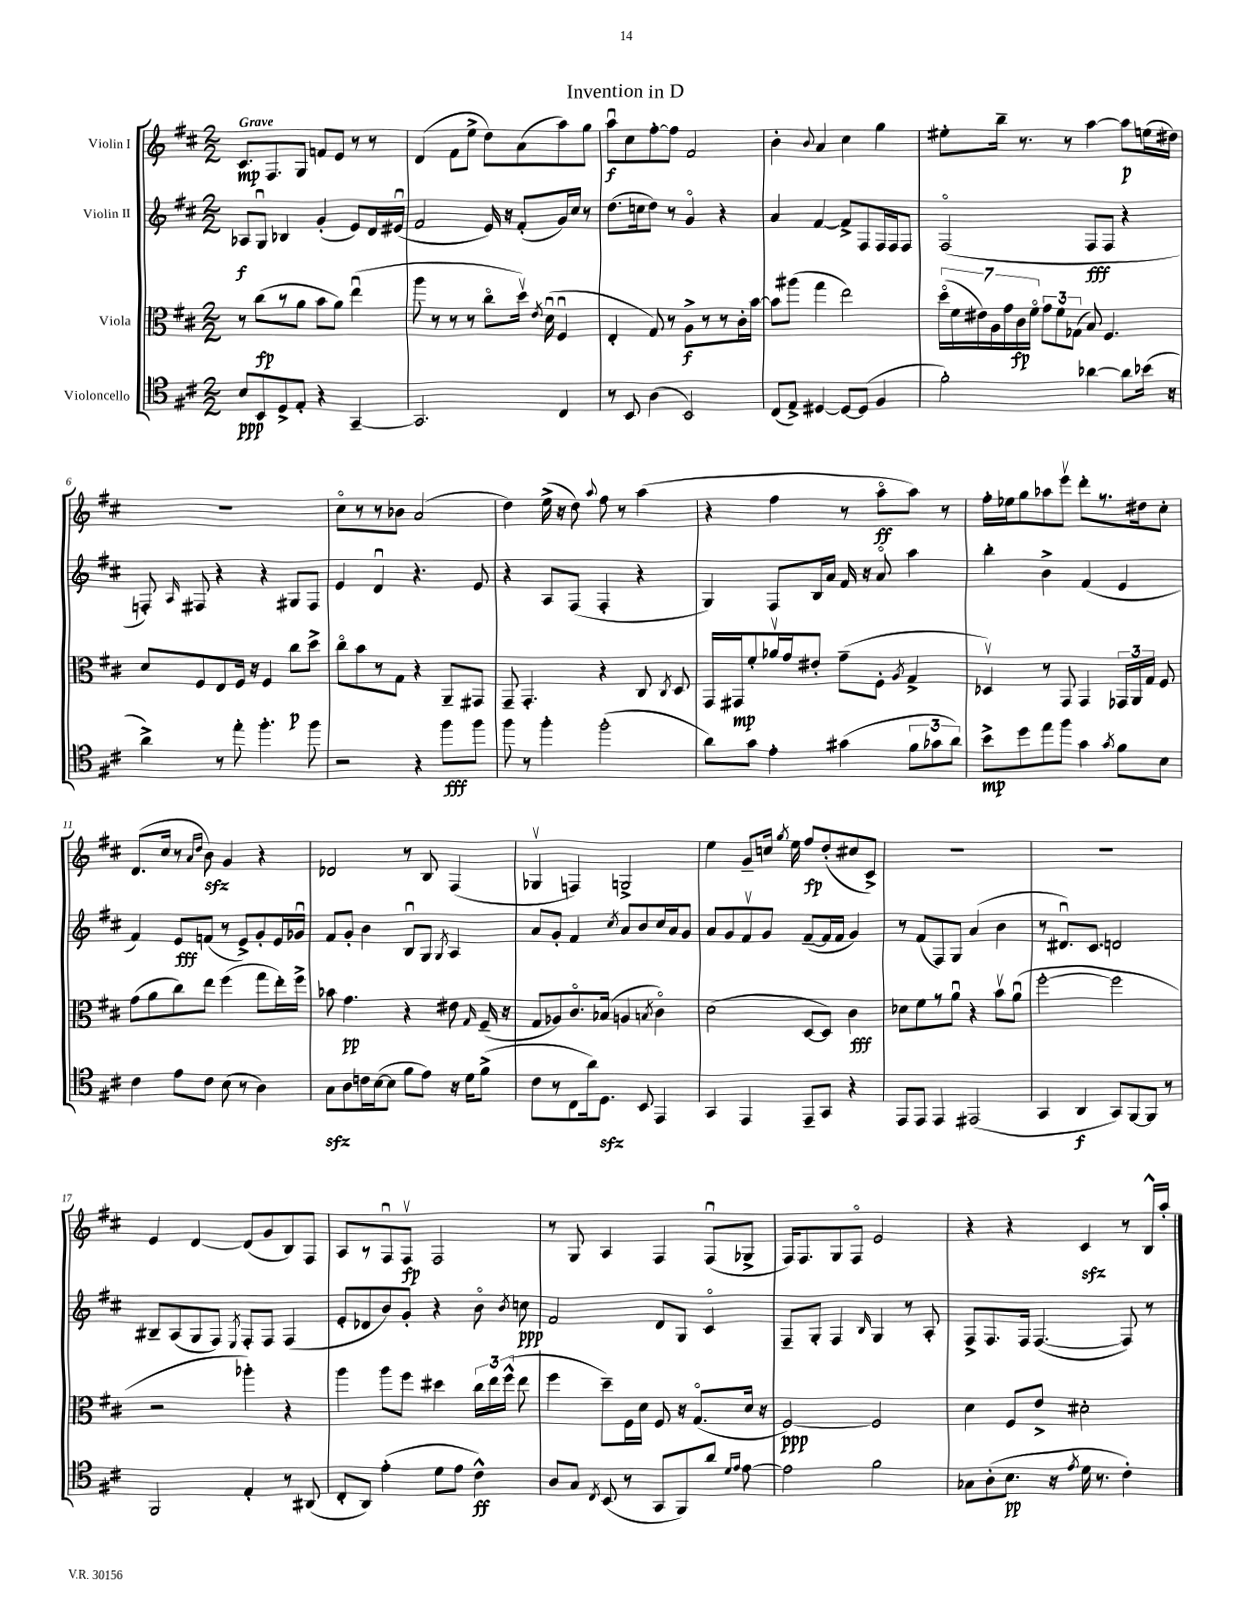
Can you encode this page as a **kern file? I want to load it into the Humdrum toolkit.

**kern	**dynam	**kern	**dynam	**kern	**dynam	**kern	**dynam
*part4	*part4	*part3	*part3	*part2	*part2	*part1	*part1
*staff4	*staff4	*staff3	*staff3	*staff2	*staff2	*staff1	*staff1
*I"Violoncello	*	*I"Viola	*	*I"Violin II	*	*I"Violin I	*
*clefC4	*	*clefC3	*	*clefG2	*	*clefG2	*
*k[f#c#]	*	*k[f#c#]	*	*k[f#c#]	*	*k[f#c#]	*
*M2/2	*	*M2/2	*	*M2/2	*	*M2/2	*
=1	=1	=1	=1	=1	=1	=1	=1
!	!	!	!	!	!	!LO:TX:a:B:t=Grave	!
8B/L	ppp	8r	.	8A-X/L	f	8.c#/L	mp
8BB/	.	(8cc#\L	fp	8Gu/J	.	.	.
.	.	.	.	.	.	8.F#/	.
8D^/	.	8r	.	4B-X/	.	.	.
8E'/J	.	8a\J	.	.	.	8G/J	.
4r	.	8b\L	.	(4g'/	.	8fn/L	.
.	.	8a\J)	.	.	.	8e/J	.
[4GG~/	.	(4eeu\	.	8e/L)	.	8r	.
.	.	.	.	16d/L	.	8r	.
.	.	.	.	(16e#Xu/JJ	.	.	.
=2	=2	=2	=2	=2	=2	=2	=2
2.GG/]	.	8aa\	.	2f#/	.	(4d/	.
.	.	8r	.	.	.	.	.
.	.	8r	.	.	.	8f#\L	.
.	.	8r	.	.	.	8ee^\J	.
.	.	8cc#\L	.	16e/)	.	8dd\L)	.
.	.	.	.	16r	.	.	.
.	.	16ddv\Jk)	.	(8f#'/L	.	(8a\	.
.	.	8qe/	.	.	.	.	.
.	.	(16du\	.	.	.	.	.
4C#/	.	4F#u/	.	16g/L)	.	8aa\)	.
.	.	.	.	16cc#/JJ	.	.	.
.	.	.	.	8r	.	8gg\J	.
=3	=3	=3	=3	=3	=3	=3	=3
8r	.	4E'/	.	(8.dd\L	.	8aau\L	f
8BB/	.	.	.	.	.	8cc#\	.
.	.	.	.	16ccn\k	.	.	.
(4A\	.	8G/)	.	8dd\J)	.	[8ff#'\	.
.	.	8r	.	8r	.	8ff#\J]	.
2BB/)	.	8A^\L	f	4g/	.	2f#/	.
.	.	8r	.	.	.	.	.
.	.	8r	.	4r	.	.	.
.	.	16c#'\L	.	.	.	.	.
.	.	[16b\JJ	.	.	.	.	.
=4	=4	=4	=4	=4	=4	=4	=4
(8C#/L	.	8b\L]	.	4a/	.	4b'\	.
8E^/J)	.	(8aa#X\J	.	.	.	.	.
.	.	.	.	.	.	8qqb/	.
[4D#X/	.	4gg\	.	[4f#/	.	4a/	.
8D#/L_	.	2ee\)	.	8f#^/L]	.	4cc#\	.
(8D#/J]	.	.	.	8F#/	.	.	.
4F#/	.	.	.	16F#/L	.	4gg\	.
.	.	.	.	16F#/J	.	.	.
.	.	.	.	8F#/J	.	.	.
=5	=5	=5	=5	=5	=5	=5	=5
2f#'\)	.	(28dd\LL	.	(2F#/	.	8ee#X'\L	.
.	.	28f#\	.	.	.	.	.
.	.	28e#X\)	.	.	.	.	.
.	.	28A\	.	.	.	.	.
.	.	.	.	.	.	16bb~\Jk	.
.	.	28g\	.	.	.	.	.
.	.	28c#\	fp	.	.	.	.
.	.	.	.	.	.	8.r	.
.	.	28f#\JJ	.	.	.	.	.
.	.	12g\L	.	.	.	.	.
.	.	12f#\	.	.	.	.	.
.	.	.	.	.	.	8r	.
.	.	(12G-X\J	.	.	.	.	.
[4a-X\	.	8B/)	.	8F#/L	fff	[4aa\	.
.	.	4.F#/	.	8F#/J	.	.	.
8a-\L]	.	.	.	4r	.	8aa\L]	p
(16b-X\Jk	.	.	.	.	.	(16een\L	.
16r	.	.	.	.	.	16dd#X\JJ)	.
!!LO:LB:g=z
=6	=6	=6	=6	=6	=6	=6	=6
4a^\)	.	8d/L	.	8Fn'/)	.	1r	.
.	.	.	.	16qqA/	.	.	.
.	.	8F#/	.	8F#X/	.	.	.
8r	.	8E/	.	4r	.	.	.
8ee'\	.	16F#/Jk	.	.	.	.	.
.	.	16r	.	.	.	.	.
4.ff#'\	.	4F#/	.	4r	.	.	.
.	.	8cc#\L	p	8G#X/L	.	.	.
8ff#\	.	8dd^\J	.	8F#/J	.	.	.
=7	=7	=7	=7	=7	=7	=7	=7
2r	.	8cc#\L	.	4e/	.	8cc#\L	.
.	.	8b\	.	.	.	8r	.
.	.	8r	.	4du/	.	8r	.
.	.	8G\J	.	.	.	8b-X\J	.
4r	.	4r	.	4.r	.	(2a/	.
8ff#\L	fff	8AA~/L	.	.	.	.	.
8ff#\J	.	8GG#X/J	.	8e/	.	.	.
=8	=8	=8	=8	=8	=8	=8	=8
8ff#\	.	8GG~/	.	4r	.	4dd\)	.
8r	.	4.GG'/	.	.	.	.	.
4ff#'\	.	.	.	8A/L	.	(16ee^\	.
.	.	.	.	.	.	16r	.
.	.	.	.	(8F#/J	.	8dd\)	.
.	.	.	.	.	.	8qqaa/	.
(2ff#'\	.	4r	.	4F#'/	.	8ff#\	.
.	.	.	.	.	.	8r	.
.	.	8C#/	.	4r	.	(4aa\	.
.	.	8qC#/	.	.	.	.	.
.	.	8D/	.	.	.	.	.
=9	=9	=9	=9	=9	=9	=9	=9
8a\L)	.	16GG/LL	.	4G/)	.	4r	.
.	.	16GG#X/J	mp	.	.	.	.
8g\J	.	8f#'/	.	.	.	.	.
4e'\	.	16a-Xv/L	.	8F#/L	.	4ff#\	.
.	.	16g/J	.	.	.	.	.
.	.	8e#X'/J	.	16B/L	.	.	.
.	.	.	.	16a/JJ	.	.	.
(4g#X\	.	(8g~\L	.	16f#/	.	8r	.
.	.	.	.	16r	.	.	.
.	.	8F#'\J	.	8a/	.	8aa\L	ff
.	.	8qA/	.	.	.	.	.
12f#\L	.	4G^/	.	4aa\	.	8aa\J)	.
12g-X\	.	.	.	.	.	.	.
.	.	.	.	.	.	8r	.
12a\J)	.	.	.	.	.	.	.
=10	=10	=10	=10	=10	=10	=10	=10
8b^\L	mp	4D-Xv/)	.	4bb'\	.	16ff#'\LL	.
.	.	.	.	.	.	16ee-X\J	.
8dd\	.	.	.	.	.	8gg\	.
8ee\	.	8r	.	4b^\	.	8aa-X\	.
8ff#\J	.	8GG/	.	.	.	8eeev\J	.
4g\	.	4GG/	.	(4f#/	.	8ddd'\L	.
.	.	.	.	.	.	8.r	.
8qg/	.	.	.	.	.	.	.
8f#\L	.	24GG-X/LL	.	4e/	.	.	.
.	.	24AA/	.	.	.	.	.
.	.	.	.	.	.	16dd#X\k	.
.	.	24G/JJ	.	.	.	.	.
8B\J	.	8F#/	.	.	.	8cc#'\J	.
!!LO:LB:g=z
=11	=11	=11	=11	=11	=11	=11	=11
4c#\	.	(8g\L	.	4f#/)	.	(8.d/L	.
.	.	8a\	.	.	.	.	.
.	.	.	.	.	.	16cc#/Jk	.
8e\L	.	8cc#\)	.	8e/L	fff	8r	.
.	.	.	.	.	.	16qqa/LL	.
.	.	.	.	.	.	16qqdd/JJ	.
8c#\J	.	8ee\J	.	(8fn/J	.	8bzz\)	.
(8B\	.	(4ff#\	.	8r	.	4g/	.
8r	.	.	.	8e^/L)	.	.	.
4A\)	.	8gg\L	.	8g'/	.	4r	.
.	.	16ee'\L)	.	16e/L	.	.	.
.	.	16ff#^\JJ	.	16g-Xu/JJ	.	.	.
=12	=12	=12	=12	=12	=12	=12	=12
8Gzz\L	.	8b-X\	.	8f#/L	.	2d-X/	.
8A\	.	4.g\	pp	8g'/J	.	.	.
16cn\L	.	.	.	4b\	.	.	.
([16B\J	.	.	.	.	.	.	.
8B\J]	.	.	.	.	.	.	.
8f#\L	.	4r	.	8Bu/L	.	8r	.
8e\J)	.	.	.	8G/J	.	8B/	.
.	.	.	.	8qG/	.	.	.
16r	.	8e#X\	.	4A/	.	(4F#/	.
16d\KL	.	.	.	.	.	.	.
.	.	16qqG/	.	.	.	.	.
(8f#^\J	.	(16F#~/	.	.	.	.	.
.	.	16r	.	.	.	.	.
=13	=13	=13	=13	=13	=13	=13	=13
8c#\L	.	8G/L	.	8a/L	.	4G-Xv/	.
8r	.	8A-X/)	.	8g'/J	.	.	.
8C#\	.	8.c#/	.	4f#/	.	4Fn/)	.
16a\k)	.	.	.	.	.	.	.
8.Dzz\J	.	(16B-X/Jk	.	.	.	.	.
.	.	.	.	8qcc#/	.	.	.
.	.	4An/	.	8a/L	.	2Gn^/	.
8BB/	.	.	.	8b/	.	.	.
.	.	8qBn/	.	.	.	.	.
4EE/	.	4c#\)	.	16cc#/L	.	.	.
.	.	.	.	16a/J	.	.	.
.	.	.	.	8g/J	.	.	.
=14	=14	=14	=14	=14	=14	=14	=14
4GG/	.	(2d\	.	8a/L	.	4ee\	.
.	.	.	.	8g/	.	.	.
4EE/	.	.	.	8f#v/	.	8g~/L	.
.	.	.	.	8g/J	.	16ccn/Jk	.
.	.	.	.	.	.	8qgg/	.
.	.	.	.	.	.	16ee\	.
8EE~/L	.	[8D/L	.	([8f#~/L	.	8ff#/L	fp
8GG/J	.	8D/J])	.	16f#/L]	.	(8dd'/	.
.	.	.	.	16f#/JJ	.	.	.
4r	.	4c#\	fff	4g/)	.	8cc#X/	.
.	.	.	.	.	.	8c#^/J)	.
=15	=15	=15	=15	=15	=15	=15	=15
8EE/L	.	8d-X\L	.	8r	.	1r	.
8EE/J	.	8f#\	.	(8f#/L	.	.	.
4EE/	.	8r	.	8F#/)	.	.	.
.	.	8au\J	.	8G/J	.	.	.
(2EE#X/	.	4r	.	(4a/	.	.	.
.	.	8bv\L	.	4b\	.	.	.
.	.	(8au\J	.	.	.	.	.
=16	=16	=16	=16	=16	=16	=16	=16
4GG/	.	[2ff#'\	.	8r	.	1r	.
.	.	.	.	8.d#Xu/L)	.	.	.
4AA/	f	.	.	.	.	.	.
.	.	.	.	8.c#/J	.	.	.
8GG/L)	.	2ff#\]	.	2dn/	.	.	.
[8FF#/	.	.	.	.	.	.	.
8FF#/J]	.	.	.	.	.	.	.
8r	.	.	.	.	.	.	.
!!LO:LB:g=z
=17	=17	=17	=17	=17	=17	=17	=17
2FF#/	.	2r	.	8B#X~/L	.	4e/	.
.	.	.	.	(8A/	.	.	.
.	.	.	.	8G/	.	[4d/	.
.	.	.	.	8F#/J)	.	.	.
.	.	.	.	8qE/	.	.	.
4E'/	.	4aa-X'\)	.	8F#'/L	.	(8d/L]	.
.	.	.	.	8F#/J	.	8g/	.
8r	.	4r	.	(4F#/	.	8B/)	.
(8AA#X/	.	.	.	.	.	8F#/J	.
=18	=18	=18	=18	=18	=18	=18	=18
8C#'/L	.	4aa\	.	8e'/L	.	8A/L	.
8AA/J)	.	.	.	8d-X/	.	8r	.
(4e'\	.	8aa\L	.	8b/)	.	8F#u/	.
.	.	8ff#\J	.	8g'/J	.	8F#v/J	fp
8d\L	.	4dd#X\	.	4r	.	2F#/	.
8e\J	.	.	.	.	.	.	.
4c#^^\)	ff	24cc#\LL	.	8b\	.	.	.
.	.	24ee\	.	.	.	.	.
.	.	(24ff#^^\JJ	.	.	.	.	.
.	.	.	.	8qb/	.	.	.
.	.	8ee\	.	8ccn\	ppp	.	.
=19	=19	=19	=19	=19	=19	=19	=19
8A/L	.	4ff#\	.	2f#/	.	8r	.
8G/J	.	.	.	.	.	8G/	.
8qC#/	.	.	.	.	.	.	.
(8BB/	.	8dd~\L)	.	.	.	4A/	.
8r	.	16F#\L	.	.	.	.	.
.	.	16d\JJ	.	.	.	.	.
8GG/L	.	8F#/	.	8d/L	.	4F#/	.
8FF#/)	.	16r	.	8G/J	.	.	.
.	.	(8.G/L	.	.	.	.	.
8a/J	.	.	.	4c#/	.	(8F#u/L	.
16qqd/LL	.	.	.	.	.	.	.
16qqe/JJ	.	.	.	.	.	.	.
[8e\	.	16d/Jk	.	.	.	8G-X^/J	.
.	.	16r	.	.	.	.	.
=20	=20	=20	=20	=20	=20	=20	=20
2e\]	.	[2F#/)	ppp	8F#~/L	.	16F#/KL)	.
.	.	.	.	.	.	8.F#/	.
.	.	.	.	8G'/J	.	.	.
.	.	.	.	4F#/	.	8G/	.
.	.	.	.	.	.	8F#/J	.
.	.	.	.	16qqB/	.	.	.
2f#\	.	2F#/]	.	4G/	.	2e/	.
.	.	.	.	8r	.	.	.
.	.	.	.	8A'/	.	.	.
=21	=21	=21	=21	=21	=21	=21	=21
8G-X\L	.	4d\	.	8F#^/L	.	4r	.
(8A'\	.	.	.	8.F#/	.	.	.
8.B\J	pp	8F#/L	.	.	.	4r	.
.	.	.	.	16F#/Jk	.	.	.
.	.	8e^/J	.	([4.F#/	.	.	.
16r	.	.	.	.	.	.	.
8qe/	.	.	.	.	.	.	.
16d\	.	2d#X'\	.	.	.	4c#zz/	.
8.r	.	.	.	.	.	.	.
4c#'\)	.	.	.	8F#/])	.	8r	.
.	.	.	.	8r	.	16B^^/LL	.
.	.	.	.	.	.	16aa'/JJ	.
==	==	==	==	==	==	==	==
*-	*-	*-	*-	*-	*-	*-	*-
